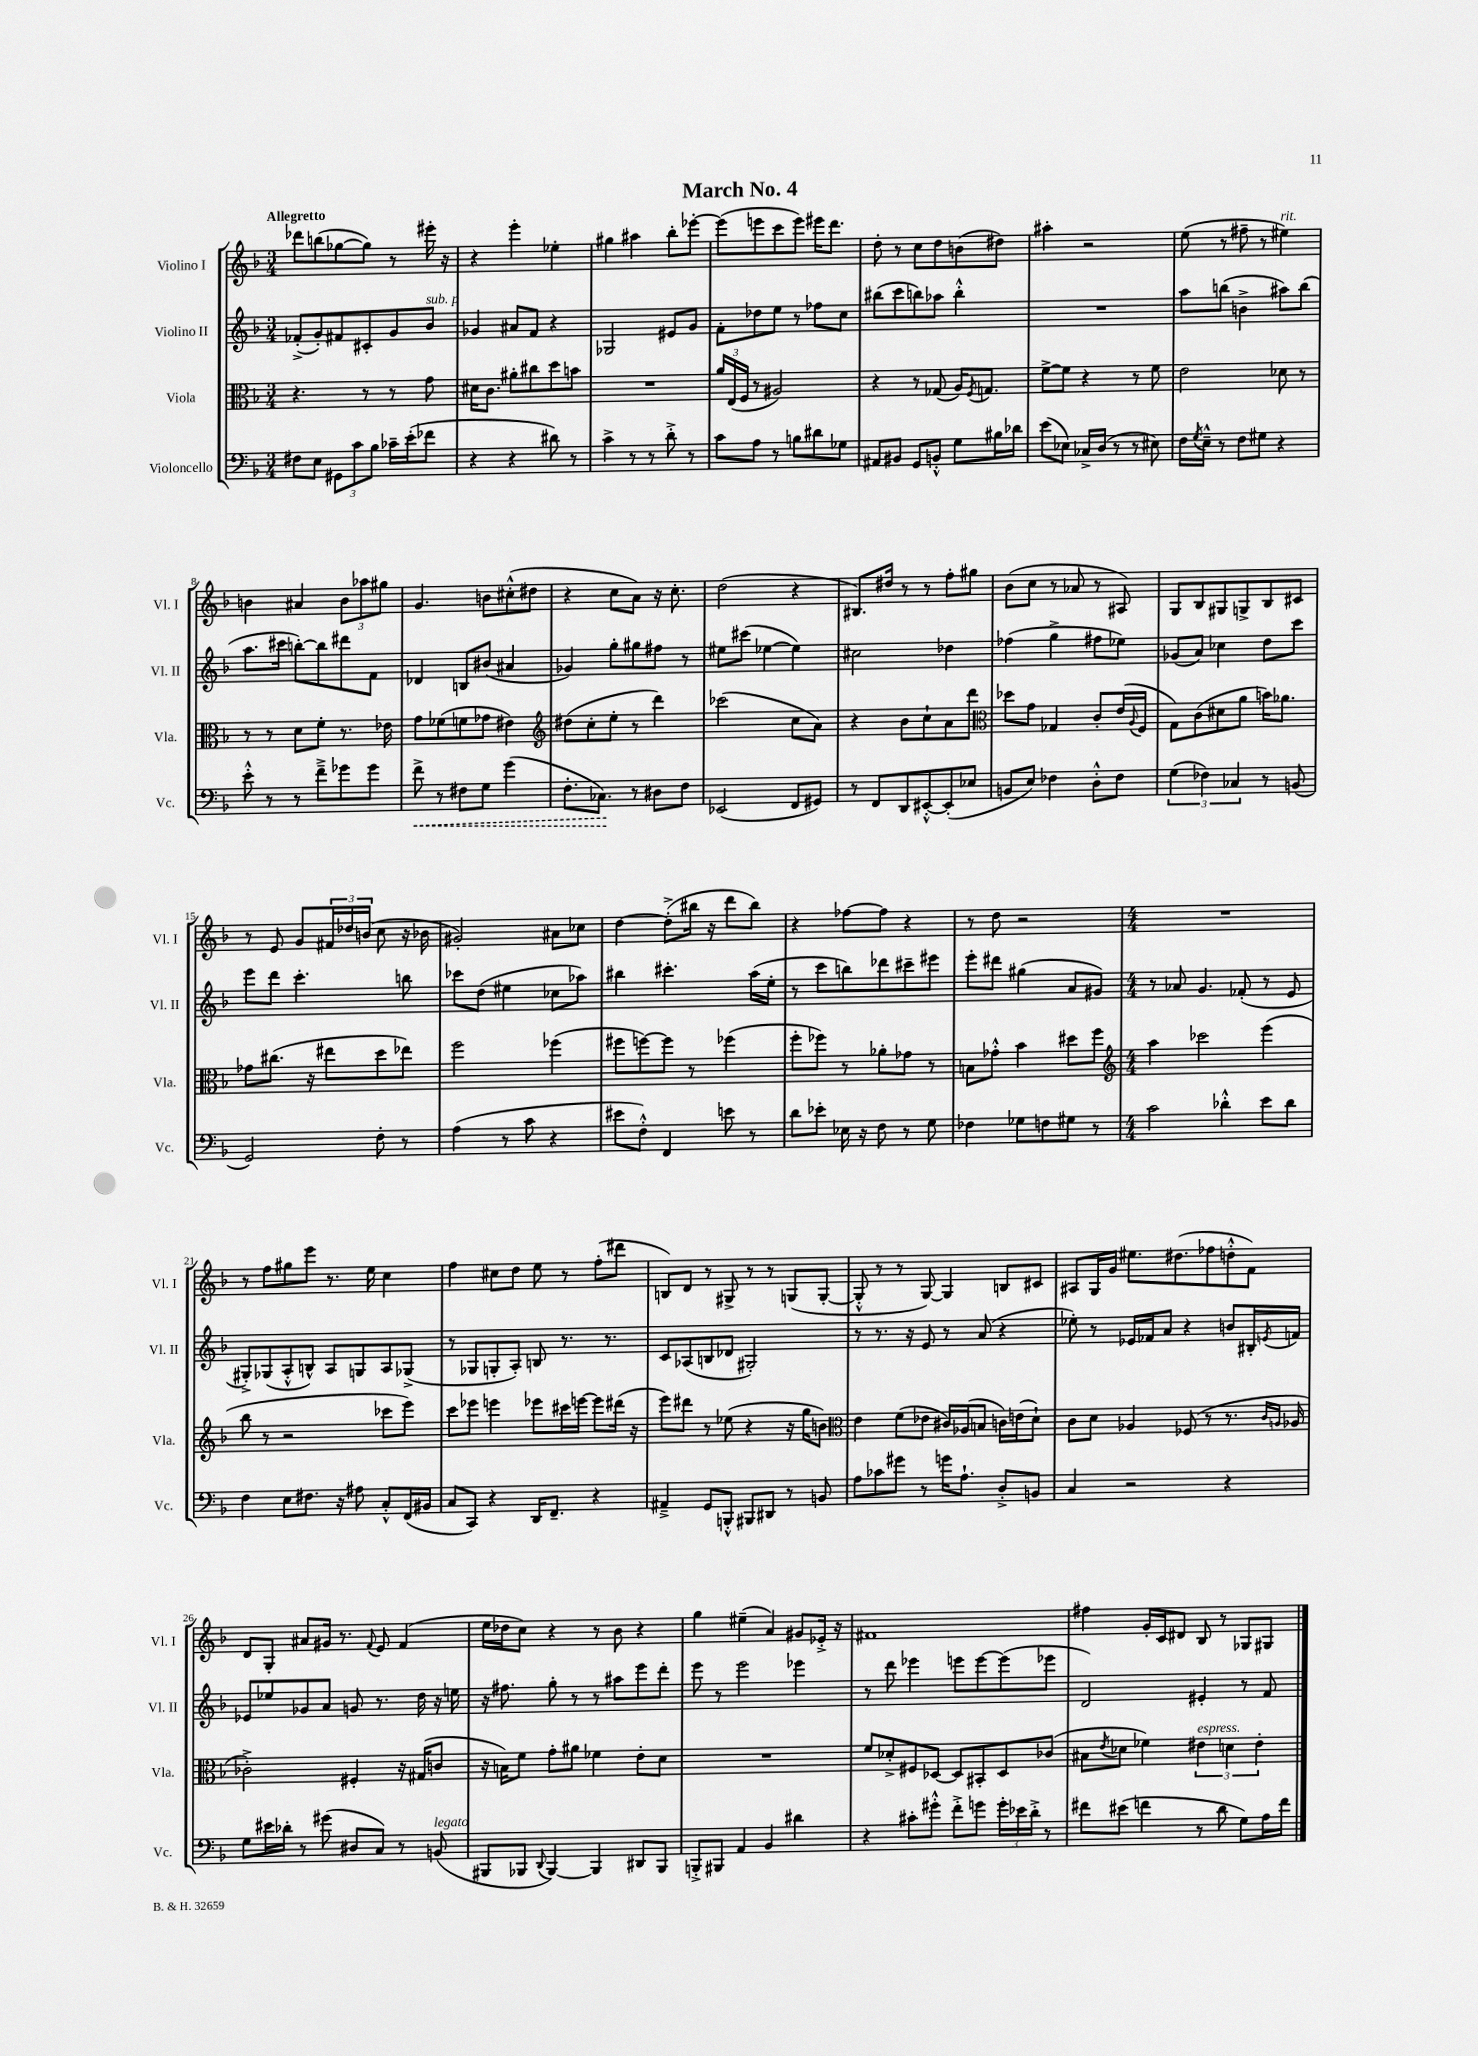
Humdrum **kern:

**kern	**kern	**kern	**kern
*staff4	*staff3	*staff2	*staff1
*clefF4	*clefC3	*clefG2	*clefG2
*k[b-]	*k[b-]	*k[b-]	*k[b-]
*M3/4	*M3/4	*M3/4	*M3/4
8F#	4.r	(8f-'^	8ddd-
8E	.	8g')	(8bb
12GG#	.	8f#	[8gg-
12c	.	.	.
.	8r	8c#'	8gg-])
12B-	.	.	.
16c-~	8r	8g	8r
(16e'	.	.	.
8f-	8g	8b-	16eee#'
.	.	.	16r
=	=	=	=
4r	16d#	4g-	4r
.	8.c	.	.
4r	8a#'	8a#	4eee'
.	8cc#	8f	.
8d#)	8dd	4r	4ee-'
8r	8b	.	.
=	=	=	=
4c^	2.r	2G-	4gg#
8r	.	.	4aa#
8r	.	.	.
8d'^	.	8e#	8bb-'
8r	.	8g	[8eee-'
=	=	=	=
8c	24a	8f'	(8eee-]
.	(24E	.	.
.	24F	.	.
8A	8r	8dd-	8eee
8r	2A#)	8ee	8ccc
8B	.	8r	8eee)
8d#	.	8ff-	16eee#
.	.	.	8.ddd
8G-	.	8cc	.
=	=	=	=
8AA#	4r	(8bb#	8dd'
8BB#	.	8ccc	8r
8GG	8r	8bb)	8cc
8BB'^^	(8G-	8aa-	8dd
8G	16A)	4bb'^^	(8b
.	8qF	.	.
.	8.G	.	.
16B#	.	.	8dd#)
16d-	.	.	.
=	=	=	=
(8e	[8f^	2.r	4aa#'
8E-)	8f]	.	.
16C-^	4r	.	2r
(16D	.	.	.
8r	.	.	.
8r	8r	.	.
8E#)	8f	.	.
=	=	=	=
16F	2e	8aa	(8ee
8qG	.	.	.
16E~^^	.	.	.
8r	.	(8bb	8r
8F	.	4b^	8ff#~
8G#	.	.	8r
4r	8d-	8aa#)	4ee#)
.	8r	(8bb	.
=	=	=	=
8e'^^	8r	8.aa	4b
8r	8r	.	.
.	.	16ccc#	.
8r	8d	[8bb')	4a#
8f~^	8f'	8bb]	.
8g-	8.r	8ddd#	12b
.	.	.	12aa-
8g-	.	8f	.
.	.	.	12gg#
.	16e-	.	.
=	=	=	=
8f^	8g	4d-	4.g
8r	(8f-	.	.
8F#	8f	8B	.
8G	8g-	(8b#	8b
(4g	4e#)	4a#	(8cc#'^^
.	.	.	8dd#
=	=	=	=
*	*clefG2	*	*
8.F'	(8dd#	4g-)	4r
.	8cc'	.	.
8.C-)	.	.	.
.	8ee'	8gg'	8cc
8r	8r	8gg#	8a)
8D#	4ddd)	8ff#	16r
.	.	.	8.cc'
8F	.	8r	.
=	=	=	=
(2EE-	(2ccc-	8ee#	(2dd
.	.	(8ccc#	.
.	.	[4ee-	.
8FF	8cc	4ee-])	4r
8GG#)	8a)	.	.
=	=	=	=
8r	4r	2cc#	8.B#)
8FF	.	.	.
.	.	.	16dd#
8DD	8b-	.	8r
[8EE#'^^	8cc`	.	8r
(8EE#']	8a	4dd-	8ff'
8E-	8ddd	.	8gg#
=	=	=	=
*	*clefC3	*	*
8BB	8dd-	(4ff-	(8b-
8E)	8g	.	8cc
4F-	4G-	4gg^	8r
.	.	.	8a-
8D'^^	8c'	8ff#	8r
8F-	(16e	8ee-)	8A#)
.	8qqA	.	.
.	16F	.	.
=	=	=	=
(6G	8G)	(8g-	8G
.	(8c	8a)	8B-
6F-)	.	.	.
.	8d#	4cc-	8G#
6C-	.	.	.
.	8a	.	8G^
8r	16b)	8dd	8B-
.	8.a-	.	.
(8BB	.	8ccc	8c#
=	=	=	=
2GG)	8g-	8eee	8r
.	(8.cc#	8ddd	8e
.	.	4.ccc'	8g
.	16r	.	.
.	8ee#	.	24f#
.	.	.	24dd-
.	.	.	(24b
8F'	8dd	.	8cc
8r	8ee-)	8bb	16r
.	.	.	16b-
=	=	=	=
(4A	2ff	8ccc-	2g#')
.	.	(8dd	.
8r	.	4ee#	.
8c	.	.	.
4r	(4ff-	8cc-	8a#
.	.	8aa-)	8cc-
=	=	=	=
8e#	8ff#	4bb#	[4dd
8F'^^)	[8ff)	.	.
4FF	8ff]	4.ccc#'	(8dd'^]
.	8r	.	16bb#
.	.	.	16r
8e	(4ff-	.	8ddd
8r	.	(16aa	8bb#)
.	.	16ee'	.
=	=	=	=
8d	8ff'	8r	4r
8e-'	8ff-)	8ccc	.
16E-	8r	8bb)	[8ff-
16r	.	.	.
8F	8a-'	8ddd-	8ff-]
8r	8g-	8ccc#~	4r
8G	8r	8eee#	.
=	=	=	=
4F-	8B	8eee'	8r
.	8g-'^^	8ddd#	8dd
8G-	4b-	(4gg#	2r
8F	.	.	.
8G#	8dd#	8a	.
8r	8ff	8g#)	.
=	=	=	=
*	*clefG2	*	*
*M4/4	*M4/4	*M4/4	*M4/4
2c	4aa	8r	1r
.	.	8a-	.
.	2ccc-	4.g	.
4d-'^^	.	.	.
.	.	(8f-'	.
8e	(4eee	8r	.
8d-	.	8e	.
=	=	=	=
4F	8bb-	8G#'^)	8r
.	8r	(8G-	8ff
8E	2r	8A'^^	8gg#
8.F#	.	8B^^)	8eee
.	.	8A	8.r
16r	.	.	.
8A#	.	8G	.
.	.	.	16ee
8C'^^	8ccc-	8A	4cc
(16FF	8eee)	(8G-^	.
16BB#	.	.	.
=	=	=	=
8C	8ccc	8r	4ff
8CC)	8eee-	8G-	.
4r	4eee	8G'	8cc#
.	.	8A')	8dd
16DD	8eee-	8B	8ee
8.FF~	.	.	.
.	16ccc#	8.r	8r
.	[16eee	.	.
4r	8eee]	.	(8ff'
.	.	8.r	.
.	(16ddd#	.	8ddd#
.	16r	.	.
=	=	=	=
4AA#~^	8eee)	8c	8B)
.	8ddd#	(8A-	8d
8GG	8r	8B	8r
8BBB'^^	(8ee-	8d-	8G#^
8BBB#	4r	2G#')	8r
8DD#	.	.	8r
8r	16r	.	(8G
.	16gg	.	.
8BB	8b)	.	[8G'
=	=	=	=
*	*clefC3	*	*
8A	4e	8r	8G'^^]
8c-	.	8.r	8r
8g#	(8f	.	8r
.	.	16r	.
8r	8e-	8e	[8G)
16g	16c#)	8r	4G]
8.A`	(16A-	.	.
.	8B	(8a	.
8D'^	16c)	4r	8B
.	(16e	.	.
8BB	8d`)	.	8c#
=	=	=	=
4C	8c	8ee-')	8A#
.	8d	8r	16G
.	.	.	16g
2r	4A-	16e-	8.ee#
.	.	16f-	.
.	.	8a	.
.	.	.	(8.dd#
.	(8F-	4r	.
.	8r	.	8ff-
4r	8.r	8b	8dd'^^
.	.	16B#'	8f)
.	16qqc	.	.
.	16qqA	8qe	.
.	16A-	16f	.
=	=	=	=
8G	2c-'^)	8e-	8d
16e#	.	8ee-	8G'
16d-'	.	.	.
8r	.	8g-	8a#
(8g#	.	8a	16g#
.	.	.	8.r
8D#	4F#'	8g	.
.	.	.	8qqf
8C)	.	8.r	8e
8r	16r	.	(4f
.	(16G#	16dd	.
(8BB	8c	16r	.
.	.	16ee	.
=	=	=	=
8BBB#	16r	16r	16ee
.	16B)	8.ff#	16dd-
8BBB-	8f	.	8cc)
8qqDD	.	.	.
[4BBB-)	8g'	8gg'	4r
.	8a#	8r	.
4BBB-]	4f-	8r	8r
.	.	8aa#	8b-
8DD#	8e'	8eee	4r
8BBB-	8d	8ddd'	.
=	=	=	=
8BBB'^	1r	8eee	4gg
8BBB#	.	8r	.
4AA	.	2eee	(4ee#~
4BB-	.	.	4a)
4d#	.	4eee-	8g#
.	.	.	16e-'^
.	.	.	16r
=	=	=	=
4r	8f	8r	1f#
.	8d-'^	8ddd	.
8c#'	8F#	4eee-	.
8g#'^^	[8D-	.	.
8f'^	8D-]	8eee	.
8g	8BB#'	[8eee	.
24g'	8D-	(8eee]	.
24e-	.	.	.
24d'^	.	.	.
8r	(8c-	8eee-	.
=	=	=	=
8f#	8B#	2d)	4ff#
.	8qe	.	.
(8e#	8d-	.	.
4f	4f-)	.	16g'
.	.	.	16c
.	.	.	8d#
8r	6e#	4e#'	8B-
8d	.	.	8r
.	6d	.	.
8G)	.	8r	8G-
.	6e#'	.	.
16A	.	8f	8G#
16f	.	.	.
==	==	==	==
*-	*-	*-	*-
